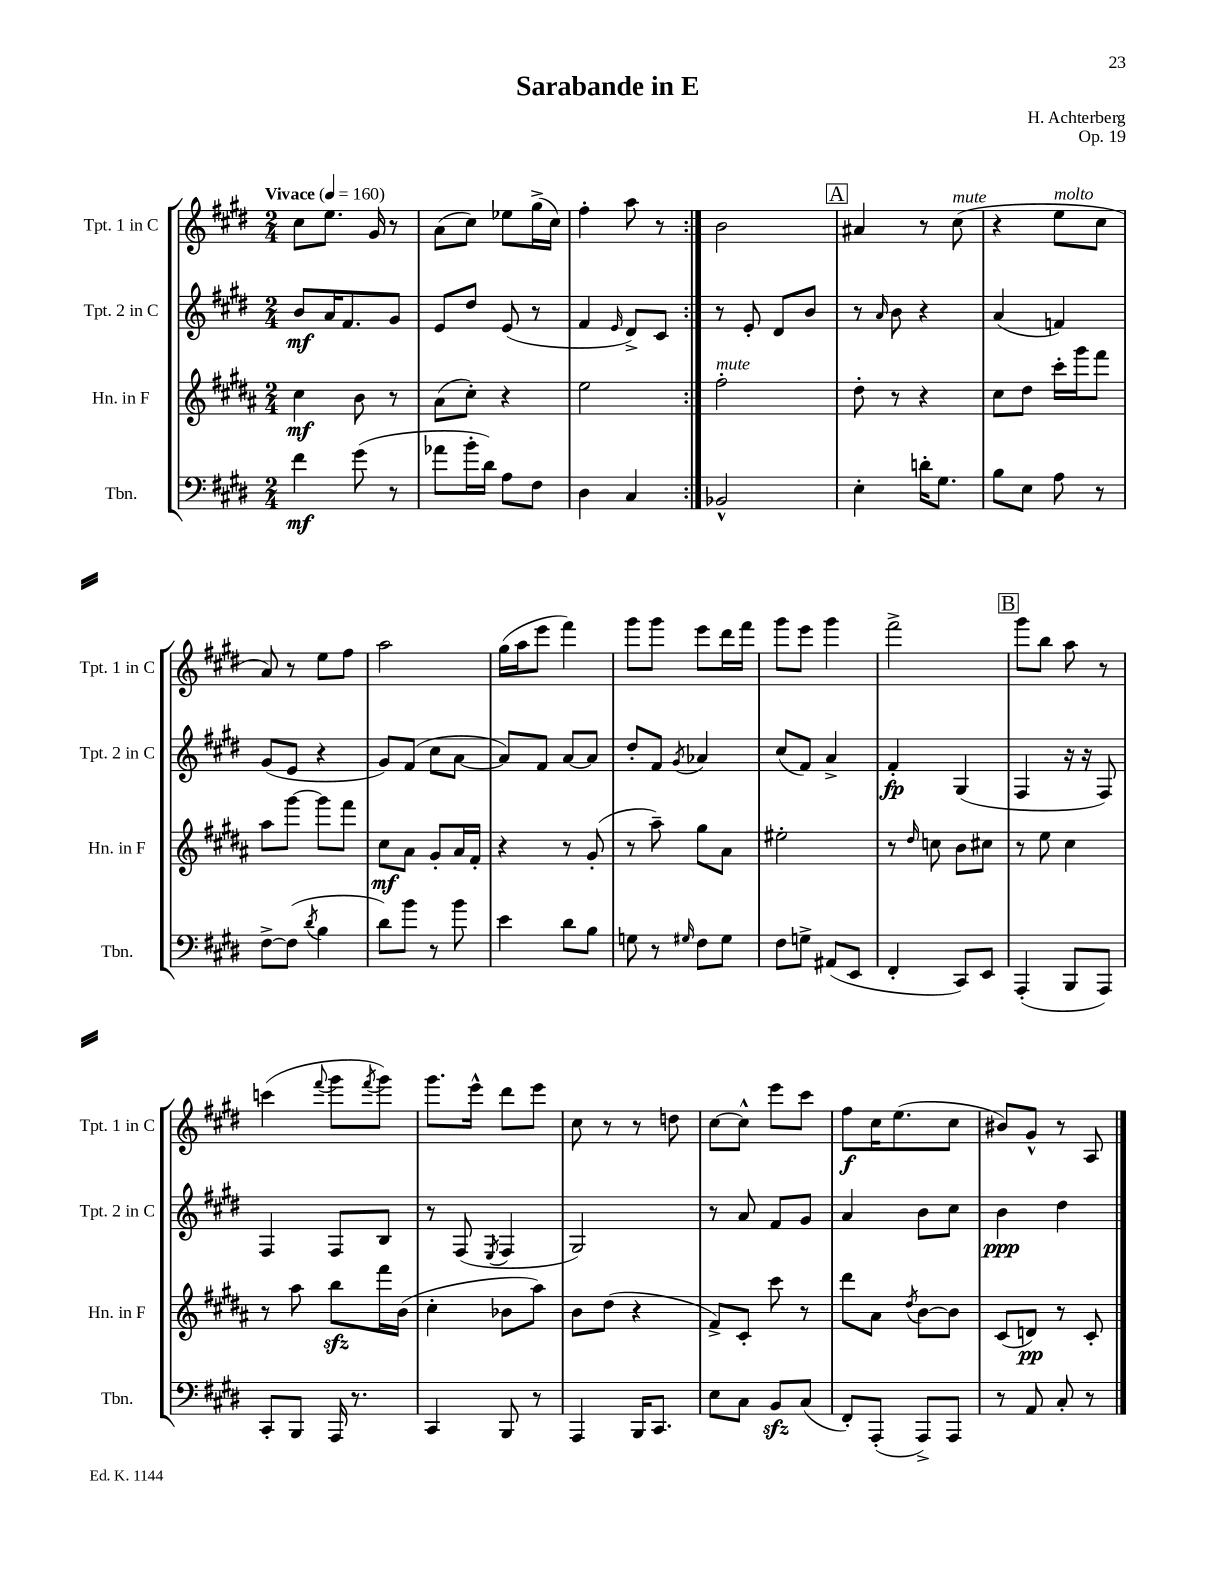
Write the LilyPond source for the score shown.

\header { title = "Sarabande in E" composer = "H. Achterberg" opus = "Op. 19" }
<<
\new StaffGroup <<
\new Staff = "s0" \with { instrumentName = "Tpt. 1 in C" shortInstrumentName = "Tpt. 1 in C" } {
    \clef treble \key e \major \numericTimeSignature \time 2/4 \tempo "Vivace" 4 = 160
    \repeat volta 2 { cis''8 e''8. gis'16 r8 |
    a'8( cis''8) ees''8 gis''16->( cis''16) |
    fis''4-. a''8 r8 | }
    b'2 |
    \mark \markup { \box "A" } ais'4 r8 cis''8^\markup { \italic "mute" }( |
    r4 e''8^\markup { \italic "molto" } cis''8 |
    a'8) r8 e''8 fis''8 |
    a''2 |
    gis''16( a''16 e'''8 fis'''4) |
    gis'''8 gis'''8 e'''8 dis'''16 fis'''16 |
    gis'''8 e'''8 gis'''4 |
    fis'''2-> |
    \mark \markup { \box "B" } gis'''8 b''8 a''8 r8 |
    c'''4( \appoggiatura { fis'''8 } gis'''8 \acciaccatura { fis'''8 } gis'''8) |
    gis'''8. e'''16-^ dis'''8 e'''8 |
    cis''8 r8 r8 d''8 |
    cis''8~ cis''8-^ e'''8 cis'''8 |
    fis''8\f cis''16 e''8.( cis''8 |
    bis'8) gis'8-^ r8 a8 \bar "|." |
}
\new Staff = "s1" \with { instrumentName = "Tpt. 2 in C" shortInstrumentName = "Tpt. 2 in C" } {
    \clef treble \key e \major \numericTimeSignature \time 2/4
    \repeat volta 2 { b'8\mf a'16 fis'8. gis'8 |
    e'8 dis''8 e'8( r8 |
    fis'4 \grace { e'16 } dis'8->) cis'8 | }
    r8 e'8-. dis'8 b'8 |
    \mark \markup { \box "A" } r8 \grace { a'16 } b'8 r4 |
    a'4( f'4) |
    gis'8( e'8 r4 |
    gis'8) fis'8( cis''8 a'8~ |
    a'8) fis'8 a'8~ a'8 |
    dis''8-. fis'8 \acciaccatura { gis'8 } aes'4 |
    cis''8( fis'8) a'4-> |
    fis'4-.\fp gis4( |
    \mark \markup { \box "B" } fis4 r16 r16 fis8) |
    fis4 fis8 b8 |
    r8 fis8( \acciaccatura { e8 } fis4 |
    gis2) |
    r8 a'8 fis'8 gis'8 |
    a'4 b'8 cis''8 |
    b'4\ppp dis''4 \bar "|." |
}
\new Staff = "s2" \with { instrumentName = "Hn. in F" shortInstrumentName = "Hn. in F" } {
    \clef treble \key b \major \numericTimeSignature \time 2/4
    \repeat volta 2 { cis''4\mf b'8 r8 |
    ais'8( cis''8-.) r4 |
    e''2 | }
    fis''2-.^\markup { \italic "mute" } |
    \mark \markup { \box "A" } dis''8-. r8 r4 |
    cis''8 dis''8 cis'''16-. gis'''16 fis'''8 |
    ais''8 gis'''8~ gis'''8 fis'''8 |
    cis''8\mf ais'8 gis'8-. ais'16 fis'16-. |
    r4 r8 gis'8-.( |
    r8 ais''8--) gis''8 ais'8 |
    eis''2-. |
    r8 \grace { dis''16 } c''8 b'8 cis''8 |
    \mark \markup { \box "B" } r8 e''8 cis''4 |
    r8 ais''8 b''8\sfz fis'''16 b'16( |
    cis''4-. bes'8 ais''8) |
    b'8 dis''8( r4 |
    fis'8->) cis'8-. cis'''8 r8 |
    dis'''8 ais'8 \acciaccatura { dis''8 } b'8~ b'8 |
    cis'8( d'8\pp) r8 cis'8-. \bar "|." |
}
\new Staff = "s3" \with { instrumentName = "Tbn." shortInstrumentName = "Tbn." } {
    \clef bass \key e \major \numericTimeSignature \time 2/4
    \repeat volta 2 { fis'4\mf gis'8( r8 |
    aes'8 b'16-. dis'16) a8 fis8 |
    dis4 cis4 | }
    bes,2-^ |
    \mark \markup { \box "A" } e4-. d'16-. gis8. |
    b8 e8 a8 r8 |
    fis8~-> fis8( \acciaccatura { dis'8 } b4 |
    dis'8) b'8 r8 b'8 |
    e'4 dis'8 b8 |
    g8 r8 \grace { gis16 } fis8 gis8 |
    fis8 g8-> ais,8( e,8 |
    fis,4-. cis,8) e,8 |
    \mark \markup { \box "B" } a,,4-.( b,,8 a,,8) |
    cis,8-. b,,8 a,,16 r8. |
    cis,4 b,,8 r8 |
    a,,4 b,,16 cis,8. |
    e8 cis8 b,8\sfz cis8( |
    fis,8-.) a,,8-.( a,,8->) a,,8 |
    r8 a,8 cis8-. r8 \bar "|." |
}
>>
>>
\layout { \context { \Score \remove "Bar_number_engraver" } }
